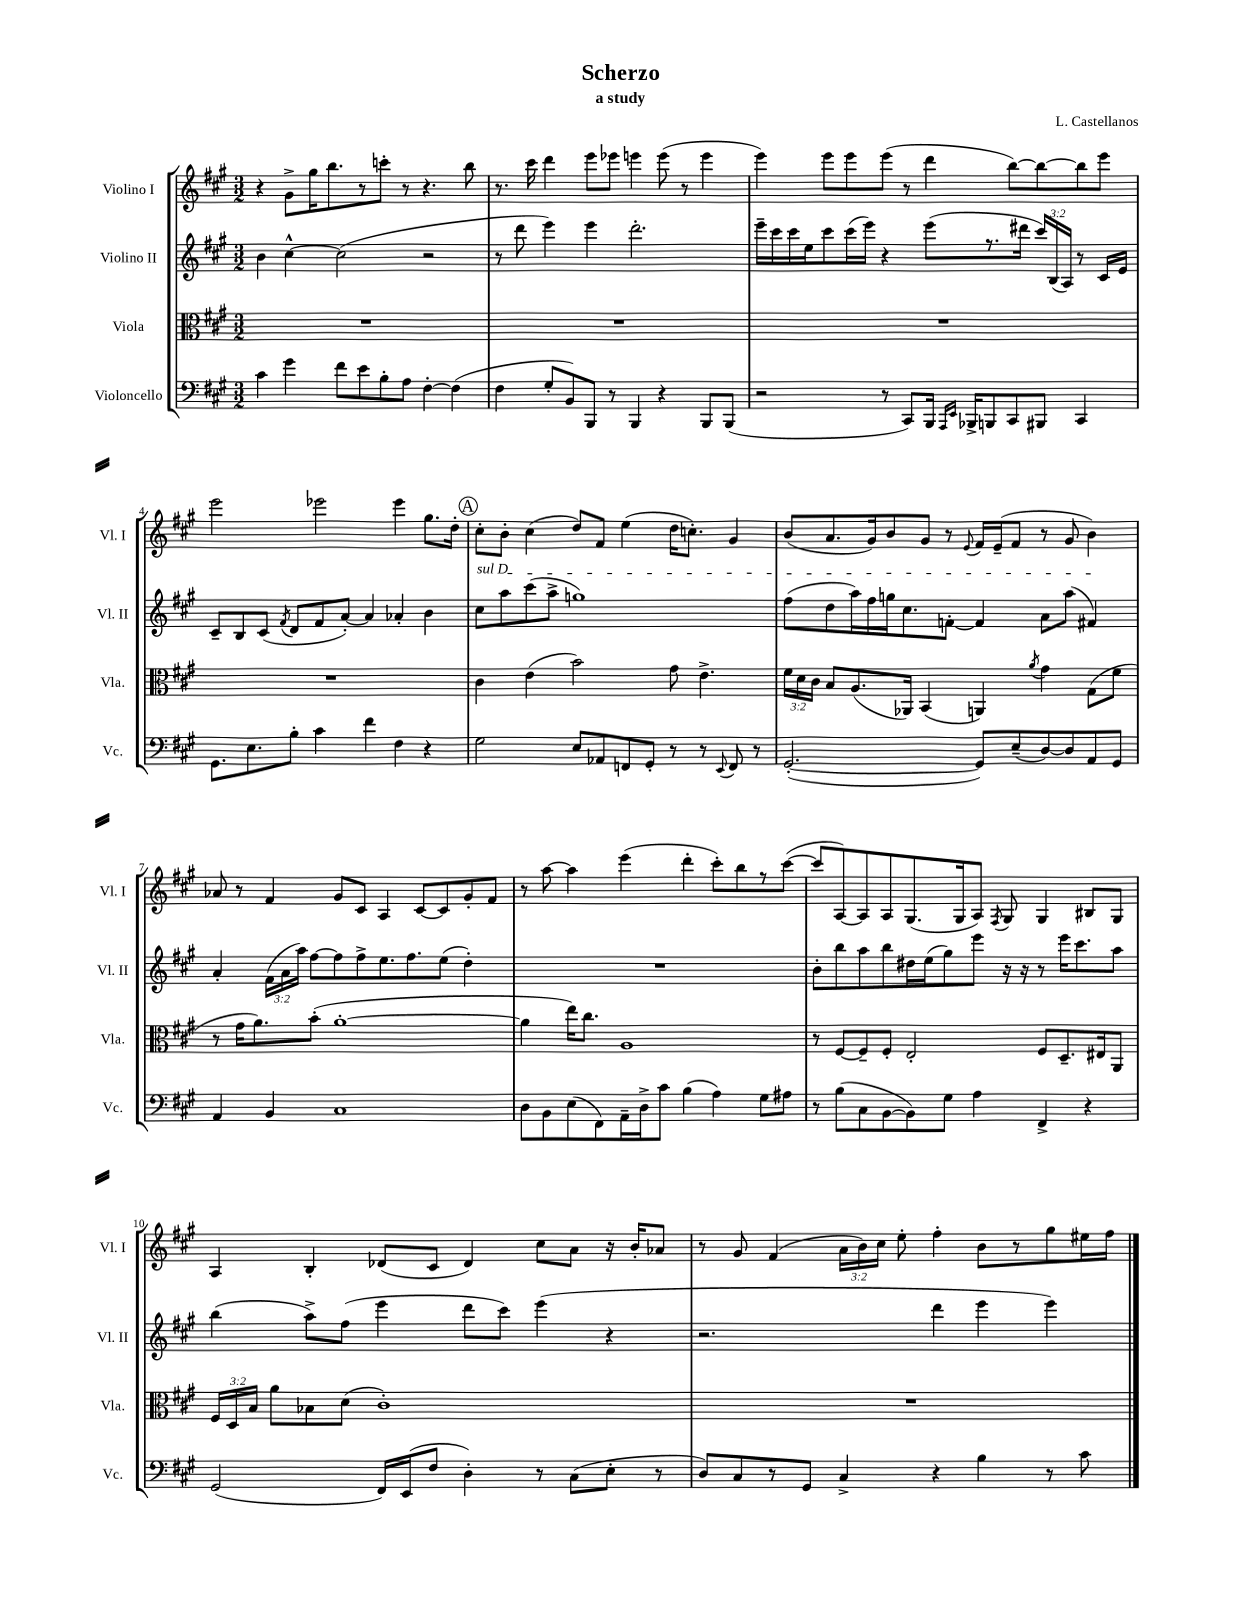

**kern	**kern	**kern	**kern
*staff4	*staff3	*staff2	*staff1
*clefF4	*clefC3	*clefG2	*clefG2
*k[f#c#g#]	*k[f#c#g#]	*k[f#c#g#]	*k[f#c#g#]
*M3/2	*M3/2	*M3/2	*M3/2
4c#\	1.r	4b\	4r
4g#\	.	[4cc#^^\	8g#^\L
.	.	.	16gg#\K
.	.	.	8.bb\
8f#\L	.	(2cc#\]	.
8e\	.	.	8r
8B'\	.	.	8ccc'\J
8A\J	.	.	8r
[4F#'\	.	2r	4.r
(4F#\]	.	.	.
.	.	.	8bb\
=	=	=	=
4F#\	1.r	8r	8.r
.	.	8ddd\	.
.	.	.	16ccc#\
8G#'/L	.	4eee\)	4ddd\
8BB/)	.	.	.
8BBB/J	.	4eee\	8eee\L
8r	.	.	8eee-\J
4BBB/	.	2.ddd'\	4eee\
4r	.	.	(8eee\
.	.	.	8r
8BBB/L	.	.	4eee\
(8BBB/J	.	.	.
=	=	=	=
2r	1.r	16eee~\LL	4eee\)
.	.	16ccc#\	.
.	.	16ccc#\	.
.	.	16ee\J	.
.	.	8ccc#\	8eee\L
.	.	(16ccc#\L	8eee\
.	.	16eee\JJ)	.
8r	.	4r	(8eee\J
8CC#/L)	.	.	8r
16BBB/Jk	.	(8eee\L	4ddd\
16qqAAA/LL	.	.	.
16qqEE/JJ	.	.	.
16BBB-^/LK	.	.	.
8BBB/	.	8.r	.
8CC#/	.	.	[8bb\L)
.	.	16ddd#\Jk	.
8BBB#/J	.	24ccc#/LL)	8bb\_
.	.	(24B/	.
.	.	24A/JJ)	.
4CC#/	.	8r	8bb\]
.	.	16c#/LL	8eee\J
.	.	16e/JJ	.
=	=	=	=
8.GG#\L	1.r	8c#~/L	2eee\
.	.	8B/	.
8.E\	.	.	.
.	.	(8c#/J	.
.	.	8qf#/	.
8B'\J	.	8d/L	.
4c#\	.	8f#/	2eee-\
.	.	[8a'/J)	.
4f#\	.	4a/]	.
4F#\	.	4a-'/	4eee-\
4r	.	4b\	8.gg#\L
.	.	.	16dd'\Jk
=	=	=	=
2G#\	4c#\	8cc#\L	8cc#'\L
.	.	8aa\	8b'\J
.	(4e\	(8ccc#\	(4cc#\
.	.	8aa^\J	.
8E/L	2b\)	1gg)	8dd/L)
8AA-/	.	.	8f#/J
8FF/	.	.	(4ee\
8GG#'/J	.	.	.
8r	8g#\	.	16dd\LK
.	.	.	8.cc'\J)
8r	4.e^\	.	.
8qqEE/	.	.	.
8FF/	.	.	4g#/
8r	.	.	.
=	=	=	=
([2.GG#'/	24f#\LL	(8ff#\L	(8b/L
.	24d\	.	.
.	24c#\JJ	.	.
.	8B/L	8dd\	8.a/
.	(8.A/	16aa\L)	.
.	.	16ff#\	16g#/k)
.	.	16gg\J	8b/
.	16AA-/Jk)	8.cc#\	.
.	(4BB/	.	8g#/J
.	.	[8f'\J	8r
.	.	.	8qqe/
8GG#/]L)	4AA/)	4f/]	16f#/LL
.	.	.	(16e~/J
(8E~/	.	.	8f#/J
.	8qa/	.	.
[8D/)	4g#\	8a\L	8r
8D/]	.	(8aa\J	8g#/
8AA/	(8G#\L	4f#/)	4b\)
8GG#/J	8f#\J	.	.
=	=	=	=
4AA/	8r	4a'/	8a-/
.	16g#\LK	.	8r
.	8.a\)	.	.
4BB/	.	(24f#\LL	4f#/
.	.	24a\	.
.	.	24aa\JJ)	.
.	(8b'\J	[8ff#\L	.
1C#	[1a'	8ff#\]	8g#/L
.	.	8ff#^\	8c#/J
.	.	8.ee\	4A/
.	.	8.ff#\	.
.	.	.	[8c#/L
.	.	(8ee\J	8c#/]
.	.	4dd'\)	8g#'/
.	.	.	8f#/J
=	=	=	=
8D\L	4a\]	1.r	8r
8BB\	.	.	[8aa\
(8E\	16ee\LK)	.	4aa\]
.	8.cc#\J	.	.
8FF#\)	.	.	.
16AA~\L	1A	.	(4eee\
16D^\J	.	.	.
8c#\J	.	.	.
(4B\	.	.	4ddd'\
4A\)	.	.	8ccc#'\L)
.	.	.	8bb\
8G#\L	.	.	8r
8A#\J	.	.	([8ccc#\J
=	=	=	=
8r	8r	8b'\L	8ccc#/]L
(8B\L	[8F#/L	8bb\	[8A/)
8C#\	8F#~/]	8aa\	8A/]
[8BB\	8F#'/J	8bb\	8A/
8BB\])	2E'/	16dd#\L	(8.G#/
.	.	(16ee\J	.
8G#\J	.	8gg#\)	.
.	.	.	16G#/k
4A\	.	8eee\J	8A/J)
.	.	.	8qF#/
.	.	16r	8G#/
.	.	16r	.
4FF#^/	8F#/L	8r	4G#/
.	8.D~/	16eee\LK	.
.	.	8.ccc#\	.
4r	.	.	8B#/L
.	16E#/k	.	.
.	8AA/J	8aa\J	8G#/J
=	=	=	=
(2GG#/	24F#/LL	(4bb\	4A/
.	24D/	.	.
.	24B/JJ	.	.
.	8a\L	.	.
.	8B-\	8aa^\L)	4B'/
.	(8d\J	(8ff#\J	.
16FF#/LL)	1c#')	4eee\	(8d-/L
(16EE/J	.	.	.
8F#/J	.	.	8c#/J
4D'\)	.	8ddd\L	4d-/)
.	.	8ccc#\J)	.
8r	.	(4eee\	8cc#\L
(8C#\L	.	.	8a\J
8E'\J	.	4r	16r
.	.	.	16b'/LK
8r	.	.	8a-/J
=	=	=	=
8D/L)	1.r	2.r	8r
8C#/	.	.	8g#/
8r	.	.	(4f#/
8GG#/J	.	.	.
4C#^/	.	.	24a\LL
.	.	.	24b\)
.	.	.	24cc#\JJ
.	.	.	8ee'\
4r	.	4ddd\	4ff#'\
4B\	.	4eee\	8b\L
.	.	.	8r
8r	.	4eee\)	8gg#\
8c#\	.	.	16ee#\L
.	.	.	16ff#\JJ
==	==	==	==
*-	*-	*-	*-
